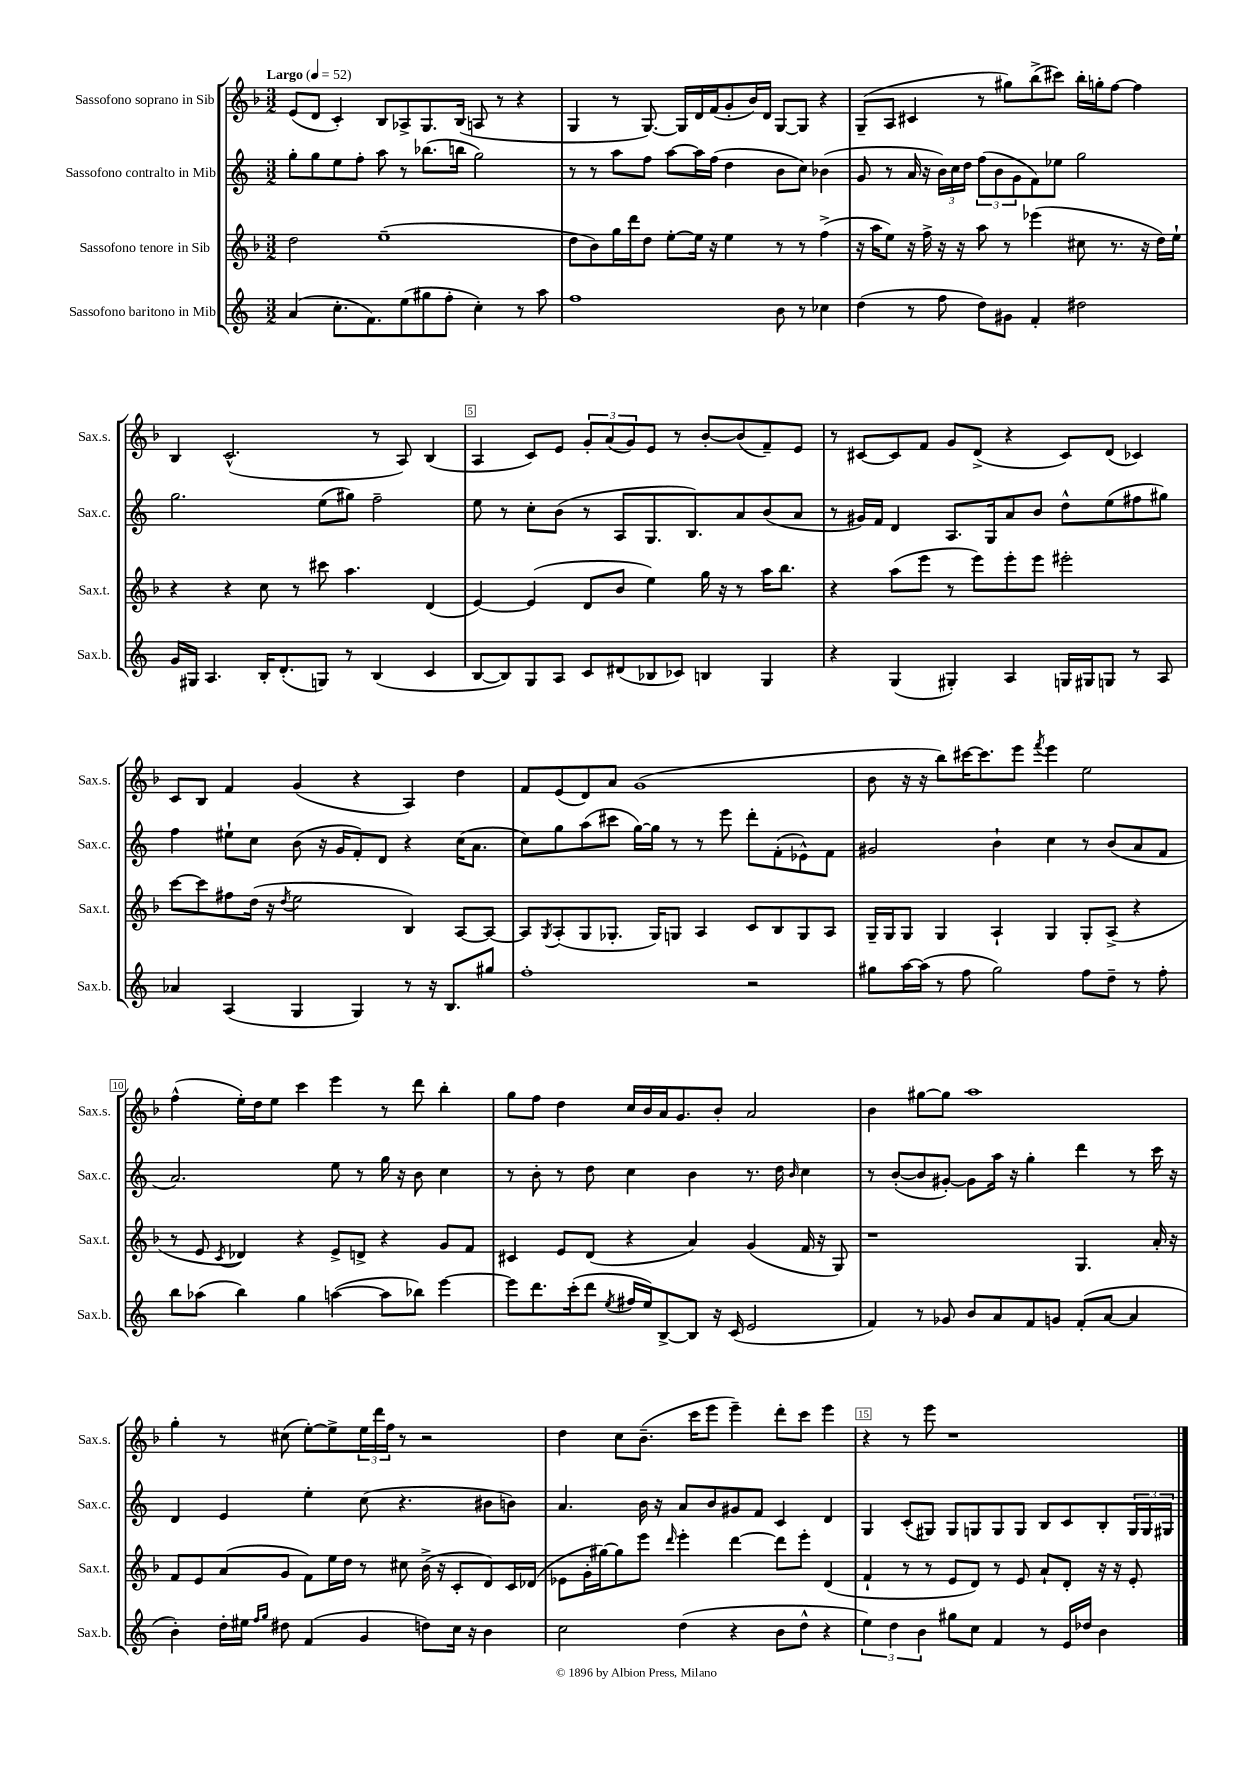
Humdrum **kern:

**kern	**kern	**kern	**kern
*staff4	*staff3	*staff2	*staff1
*clefG2	*clefG2	*clefG2	*clefG2
*k[]	*k[b-]	*k[]	*k[b-]
*M3/2	*M3/2	*M3/2	*M3/2
*MM52	*MM52	*MM52	*MM52
(4a	2dd	8gg'	(8e
.	.	8gg	8d
8.cc'	.	8ee	4c')
.	.	8ff'	.
8.f)	.	.	.
.	(1ee~	8aa	8B-
(8ee	.	8r	8A-^
8gg#	.	(8.bb-	8.G
8ff'	.	.	.
.	.	16bb	(16B-
4cc')	.	2gg)	8A
.	.	.	8r
8r	.	.	4r
8aa	.	.	.
=	=	=	=
1ff	8dd	8r	4G
.	8b-)	8r	.
.	16gg	8aa	8r
.	16ddd	.	.
.	8dd	8ff	[8.G)
.	[8ee'	[8aa	.
.	.	.	16G]
.	16ee]	16aa]	16d
.	16r	(16ff	(16f
.	4ee	4dd	8g'
.	.	.	16b-)
.	.	.	16d
8b	8r	8b	[8G
8r	8r	8cc)	8G]
4cc-	(4ff^	(4b-	4r
=	=	=	=
(4dd	16r	8g	(8G~
.	16aa	.	.
.	8ee)	8r	8A
8r	16r	16a	4c#
.	16ff^	16r	.
8ff	16r	24b)	.
.	.	24cc	.
.	16r	.	.
.	.	24dd	.
8dd)	8aa	(12ff	8r
.	.	12b	.
8g#	8r	.	8gg#)
.	.	12g	.
4f'	(4eee-	8f)	(8bb-^
.	.	8ee-	8ccc#)
2dd#	8cc#	2gg	16bb-'
.	.	.	16gg'
.	8.r	.	[8ff
.	.	.	4ff]
.	16r	.	.
.	16dd)	.	.
.	16ee`	.	.
=	=	=	=
16g	4r	2.gg	4B-
16G#	.	.	.
4.A	.	.	.
.	4r	.	(2.c^^
16B'	8cc	.	.
(8.d'	.	.	.
.	8r	.	.
8G)	8ccc#	(8ee	.
8r	4.aa	8gg#)	.
(4B	.	2ff~	8r
.	.	.	8A)
4c	(4d	.	(4B-
=	=	=	=
[8B	[4e)	8ee	4A
8B])	.	8r	.
8G	(4e]	8cc'	8c)
8A	.	(8b	8e
8c	8d	8r	12g'
.	.	.	(12a
(8d#	8b-	8A	.
.	.	.	12g)
8B-	4ee)	8.G	8e
8c-)	.	.	8r
.	.	8.B)	.
4B	16gg	.	[8b-'
.	16r	.	.
.	8r	8a	(8b-]
4G	16aa	(8b	8f~)
.	8.bb-	.	.
.	.	8a	8e
=	=	=	=
4r	4r	8r	8r
.	.	16g#)	[8c#
.	.	16f	.
(4G	(8aa	4d	8c#]
.	8eee	.	8f
4G#')	8r	8.A	8g
.	8eee)	.	(8d^
.	.	16G	.
4A	8eee'	8a	4r
.	8eee	8b	.
16G	2eee#'	8dd^^	8c#)
16G#	.	.	.
8G	.	(8ee	(8d
8r	.	8ff#	4c-)
8A	.	8gg#)	.
=	=	=	=
4a-	[8ccc	4ff	8c
.	8ccc]	.	8B-
(4A	8ff#	8ee#`	4f
.	(16dd	8cc	.
.	16r	.	.
.	8qdd	.	.
4G	2ee	(8b	(4g
.	.	16r	.
.	.	16g	.
4G)	.	8f')	4r
.	.	8d	.
8r	4B-)	4r	4A)
16r	.	.	.
8.B	.	.	.
.	[8A	(16cc	4dd
.	.	8.a	.
8gg#	8A_	.	.
=	=	=	=
1ff'	8A]	8cc)	8f
.	8qG	.	.
.	(8A'	8gg	(8e
.	8G	(8aa	8d)
.	8.G-'	8ccc#	8a
.	.	[16gg)	(1g
.	16G-)	16gg]	.
.	8G	8r	.
.	4A	8r	.
.	.	8eee	.
2r	8c	8ddd'	.
.	8B-	(8f'	.
.	8G	8e-^^)	.
.	8A	8f	.
=	=	=	=
8gg#	16G~	2g#	8b-
.	16G	.	.
[16aa	8G	.	16r
(16aa]	.	.	16r
8r	4G	.	8bb-)
8ff	.	.	[16ccc#
.	.	.	8.ccc#]
2gg#)	4A`	4b`	.
.	.	.	8eee
.	.	.	8qfff
.	4G	4cc	4eee
8ff	8G'	8r	2ee
8dd~	(8A^	(8b	.
8r	4r	8a	.
8ff'	.	8f	.
=	=	=	=
8bb	8r	2.a)	(4ff^^
(8aa-	8e	.	.
.	8qc	.	.
4bb)	4d-)	.	16ee')
.	.	.	16dd
.	.	.	8ee
4gg	4r	.	4ccc
([4aa	8e^	8ee	4eee
.	8d^	8r	.
8aa]	4r	16gg	8r
.	.	16r	.
8bb-)	.	8b	8ddd
[4eee	8g	4cc	4bb-'
.	8f	.	.
=	=	=	=
8eee]	4c#	8r	8gg
8.ddd	.	8b'	8ff
.	8e	8r	4dd
(16ccc'	.	.	.
8ddd	(8d	8dd	.
8qee	.	.	.
16ff#	4r	4cc	16cc
16ee)	.	.	16b-
[8B^	.	.	16a
.	.	.	8.g
8B]	4a)	4b	.
16r	.	.	8b-'
(16c	.	.	.
2e	(4g	8.r	2a
.	.	16dd	.
.	.	16qqb	.
.	16f	4cc	.
.	16r	.	.
.	8G)	.	.
=	=	=	=
4f)	1r	8r	4b-
.	.	([8b'	.
8r	.	8b]	[8gg#
8g-	.	[8g#')	8gg#]
8b	.	8g#]	1aa
8a	.	16aa	.
.	.	16r	.
8f	.	4gg'	.
8g	.	.	.
(8f'	4.G	4ddd	.
[8a	.	.	.
4a]	.	8r	.
.	16a'	16ccc	.
.	16r	16r	.
=	=	=	=
4b')	8f	4d	4gg'
.	8e	.	.
16dd'	(8a	4e	8r
16ee#	.	.	.
16qqff	.	.	.
16qqgg	.	.	.
8dd#	8g	.	(8cc#
(4f	8f)	4ee'	[8ee')
.	16ee	.	8ee^]
.	16dd	.	.
4g	8r	(8cc	24ee
.	.	.	24ddd
.	.	.	24ff
.	8cc#	4.r	8r
8dd)	(16b-^	.	2r
.	16r	.	.
16cc	8c'	.	.
16r	.	.	.
4b	8d)	8b#	.
.	16c	8b)	.
.	(16d-	.	.
=	=	=	=
2cc	8e-	4.a	4dd
.	16g'	.	.
.	[16gg#)	.	.
.	8gg#]	.	8cc
.	8eee	16b	(8.b-~
.	.	16r	.
.	16qqddd	.	.
(4dd	4eee'	8a	.
.	.	.	16ccc
.	.	8b	8eee
4r	[4ddd	8g#	4eee~)
.	.	8f	.
8b	8ddd]	4c	8ddd'
8dd^^	8eee'	.	8ccc
4r	(4d	4d	4eee
=	=	=	=
6ee)	4f`	4G	4r
6dd	.	.	.
.	8r	(8c'	8r
6b	.	.	.
.	8r	8G#)	8eee
8gg#	8e	8G#	1r
8cc	8d)	8G	.
4f	8r	8G	.
.	8e	8G	.
8r	8a`	8B	.
16e	8d'	8c	.
16dd-	.	.	.
4b	16r	8B'	.
.	16r	.	.
.	8e'	24G	.
.	.	24G	.
.	.	24G#	.
==	==	==	==
*-	*-	*-	*-
